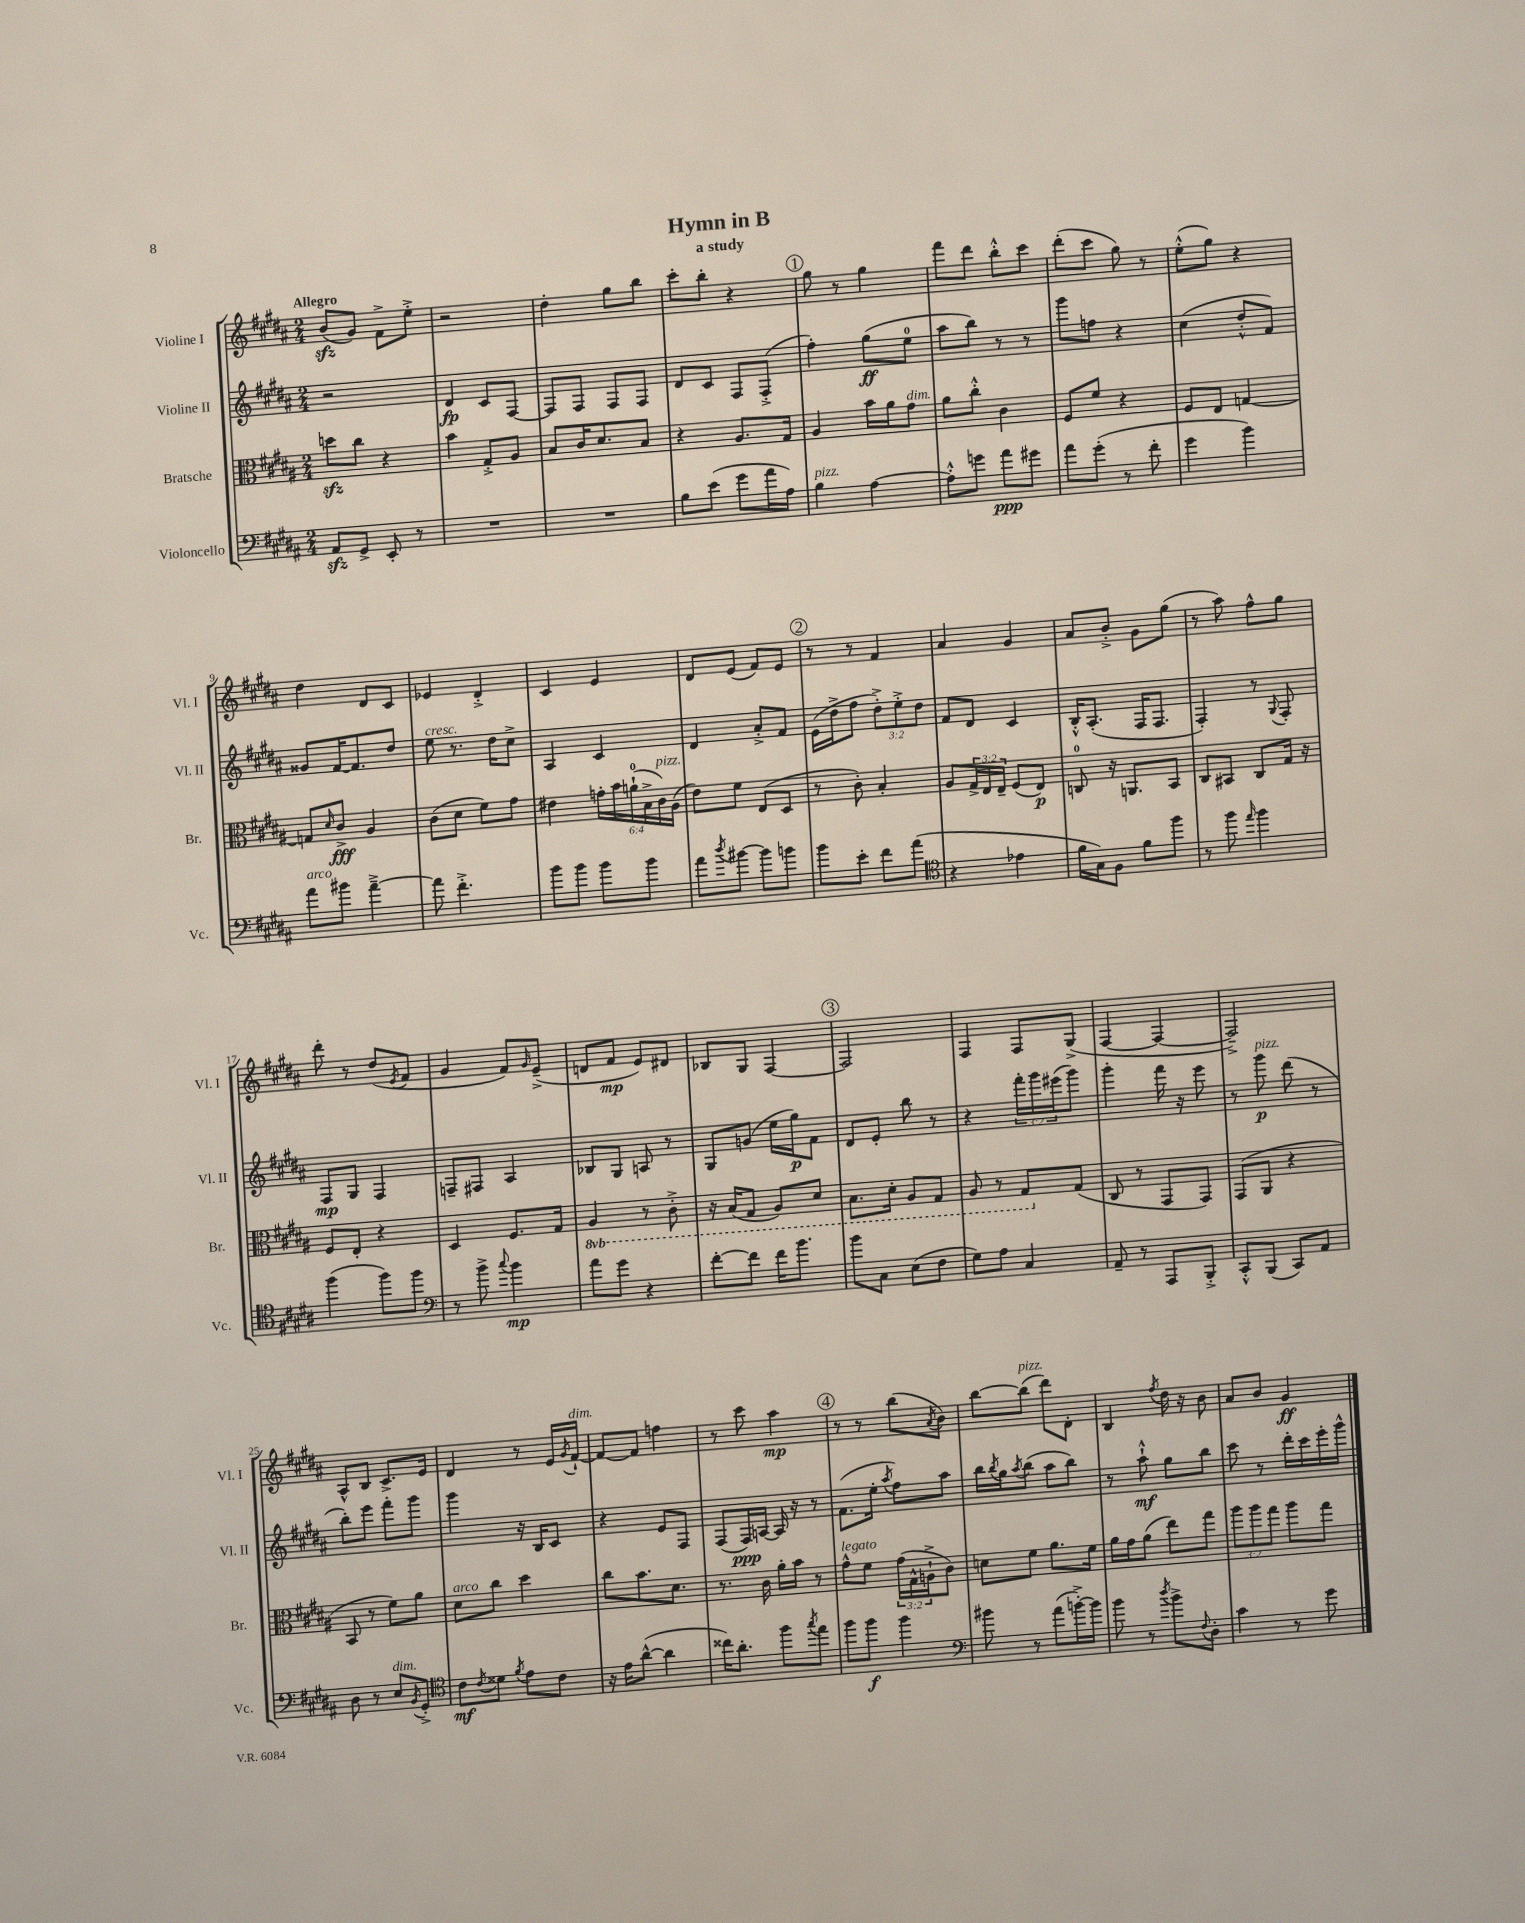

**kern	**kern	**kern	**kern
*staff4	*staff3	*staff2	*staff1
*clefF4	*clefC3	*clefG2	*clefG2
*k[f#c#g#d#a#]	*k[f#c#g#d#a#]	*k[f#c#g#d#a#]	*k[f#c#g#d#a#]
*M2/4	*M2/4	*M2/4	*M2/4
8AA#	8dd	2r	(8b
8GG#^	8cc#	.	8g#)
8EE'	4r	.	8f#^
8r	.	.	8ee'^
=	=	=	=
2r	4b	4d#	2r
.	8G#'^	8c#	.
.	8A#	[8F#	.
=	=	=	=
2r	8B	8F#]	4dd#'
.	16c#	8F#	.
.	8.d#	.	.
.	.	8F#	8gg#
.	8B	8F#	8bb
=	=	=	=
8B	4r	8d#	8ccc#'
(8e	.	8c#	8bb'
8g#	8.A#	8F#	4r
16a#	.	(8F#'^	.
16A#)	16G#	.	.
=	=	=	=
4B	4A#	4ff#')	8gg#
.	.	.	8r
[4A#	16b	(8gg#	4gg#
.	16a#	.	.
.	8g#	8ee	.
=	=	=	=
8A#'^^]	8a#	8aa#	8fff#
8g	8cc#'^^	8bb)	8ddd#
8a#	4c#	8r	8bb'^^
8g#	.	8r	8ccc#
=	=	=	=
8a#	8F#	8ggg#	(8ddd#'
(8g#'	8f#	8ff	8ccc#
8r	4r	4r	8gg#)
8f#'	.	.	8r
=	=	=	=
4g#	8F#	(4cc#	(8ee'^^
.	8E	.	8gg#)
4b)	[4G	8dd#'^^	4r
.	.	8f#)	.
=	=	=	=
8a#	8G]	8g##	4dd#
.	16qqd#	.	.
8b#	8c#^	[16f#	.
.	.	8.f#]	.
[4a#~^	4A#	.	8d#
.	.	8dd#	8c#
=	=	=	=
8a#]	(8c#	8ee	4e-
4.f#'^	8d#	8.r	.
.	8f#)	.	4d#'^
.	.	16dd#	.
.	8g#	8cc#^	.
=	=	=	=
8b	4e#	4A#	4c#
8b	.	.	.
8b	24g'	4c#	4e
.	24b	.	.
.	(24a`	.	.
8b	24B^	.	.
.	24c#)	.	.
.	(24A#	.	.
=	=	=	=
8a#	8e)	4d#	8d#
8qdd#	.	.	.
[8b#	8f#	.	(8e
8b#]	(8E	8a#'^	8f#)
8b	8D#	8f#	8e
=	=	=	=
8b	8r	(16e	8r
.	.	16dd#^	.
8e'	8c#')	8ff#	8r
8f#	4B'	12dd#'^)	4f#
.	.	12ee'^	.
(8a#	.	.	.
.	.	12dd#	.
=	=	=	=
*clefC4	*	*	*
4r	8A#	8f#	4a#
.	24G#^	8d#	.
.	24E	.	.
.	24E~	.	.
4e-	(8F#	4c#	4g#
.	8E)	.	.
=	=	=	=
16f#	8C	16B'^^	8a#
16G#)	.	(8.A#'	.
8F#	16r	.	8b'^
.	8.AA	.	.
8f#	.	16F#	8g#
.	.	8.F#	.
8ff#	8BB	.	(8gg#
=	=	=	=
8r	8C#	4F#')	8r
8ff#	8BB#	.	8aa#)
16qqee	.	.	.
4ff#	8C#	8r	8ff#^^
.	.	8qqG#	.
.	16G#	8F#'	8gg#
.	16r	.	.
=	=	=	=
(4ff#	8F#	8F#	8ddd#'
.	8E'	8G#	8r
8ff#)	4r	4F#	(8dd#
.	.	.	8qe
8ff#	.	.	8f#
=	=	=	=
*clefF4	*	*	*
8r	4D#	8F~	4g#
8b^	.	8F#	.
8qqcc#	.	.	.
4b	8.F#	4A#	8f#)
.	.	.	16qqg#
.	.	.	(8e~^
.	16G#	.	.
=	=	=	=
8a#	4AA#	8B-	8d
8g#	.	8G#	8f#
4r	8r	8A	8e)
.	8C#'^	8r	8d#
=	=	=	=
[8f#'	16r	8G#	8B-
.	(16BB	.	.
8f#]	8GG#	(8g	8G#
16f#	8AA#)	16ee	[4F#
8.b	.	16gg#)	.
.	8D#	8f#	.
=	=	=	=
8b	8.BB	8d#	2F#]
8C#	.	8e'	.
.	16D#'	.	.
(8E	8AA#	8bb	.
8F#	8GG#	8r	.
=	=	=	=
8G#)	8AA#	4r	4F#
8A#	8r	.	.
4C#	8GG#	24fff#'	8F#
.	.	24ggg#	.
.	.	(24eee#	.
.	(8G#	8ggg#)	(8G#^
=	=	=	=
8AA#~	8C#	4ggg#'	[4F#
8r	8r	.	.
8AAA#	8GG#	16fff#	4F#_
.	.	16r	.
8BBB'^	8GG#)	8eee	.
=	=	=	=
8CC#'^^	(8GG#	8r	2F#~^])
(8BBB	8AA#	8ggg#	.
8CC#)	4r	(8ddd#	.
8AA#	.	8r	.
=	=	=	=
8D#	8BB	8bb')	8A#^^
8r	8r	8eee	8B
8E	8f#)	8fff#'	8.c#^
8qBB	.	.	.
8GG#'^	8a#	8ggg#	.
.	.	.	16e
=	=	=	=
*clefC4	*	*	*
8c#	8d#	4ggg#	4d#
8qc#	.	.	.
8d##	8cc#	.	.
8qf#	.	.	.
8e	4dd#	16r	8r
.	.	16B	.
8c#	.	8c#	16e
.	.	.	8qg#
.	.	.	[16f#`
=	=	=	=
16r	8cc#	4r	8f#_
16e	.	.	.
([8a#^^	8.b	.	8f#]
4a#]	.	8e	4ff
.	8.d#	.	.
.	.	8F#	.
=	=	=	=
16cc##)	8.r	(8F#	8r
8.a#'	.	.	.
.	.	16F#)	8ccc#
.	16c#	[16A	.
8ff#	16a#'	16A]	4aa#
.	16b	16r	.
8qgg#	.	.	.
8ee	8r	8r	.
=	=	=	=
8ff#	8g#^^	(8.f#	8r
8ff#	8f#	.	8r
.	.	16ee'	.
.	.	8qaa#	.
4ff#	(24g#	8ff#)	(8bb
.	24G#^^	.	.
.	24A`^	.	.
.	.	.	8qa#
.	8c#)	8aa#	8b)
=	=	=	=
*clefF4	*	*	*
8b#	8d	16bb	[8bb
.	.	8qbb	.
.	.	16gg#	.
.	.	8qaa#	.
8r	8f#	(8bb	(8bb]
(8a#	8.a#	8aa#	8ddd#)
[16b'^)	.	8bb)	8d#'
16b]	16f#	.	.
=	=	=	=
8b	16a#	8r	4B
.	16g#	.	.
8r	(8a#	8aa#`^^	.
8qdd#	.	.	8qff#
8b^	8ee)	8gg#	16dd#
.	.	.	16r
8qqF#	.	.	.
8D#'	8gg#	8bb	8b
=	=	=	=
4c#	12aa#	8ccc#	8a#
.	12aa#	.	.
.	.	8r	8b
.	12gg#	.	.
8r	8aa#	16ddd#'	4g#
.	.	16ccc#	.
8g#	8gg#	16eee'	.
.	.	16ggg#^^	.
==	==	==	==
*-	*-	*-	*-
